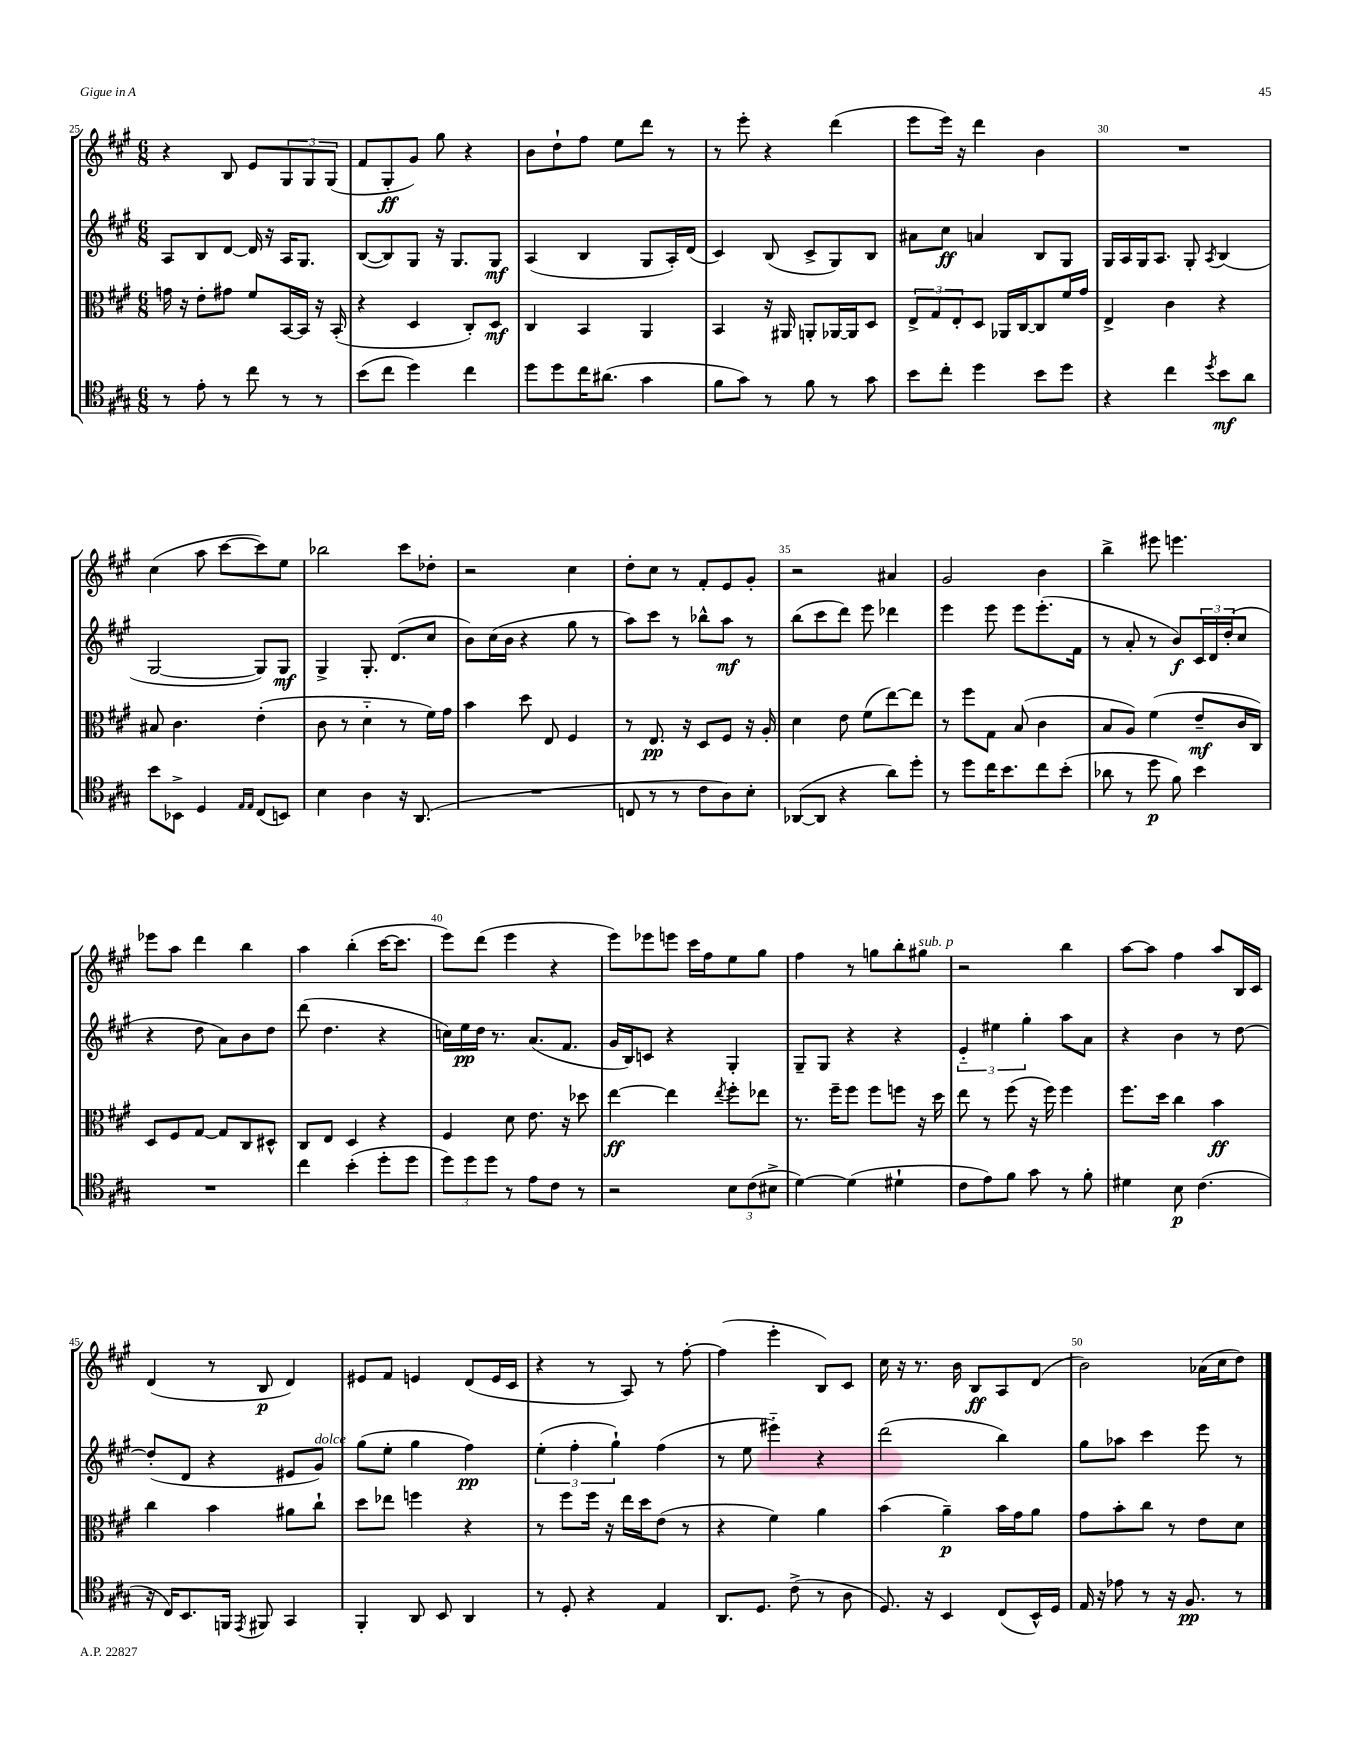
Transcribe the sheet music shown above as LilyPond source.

<<
\new StaffGroup <<
\new Staff = "s0" {
    \clef treble \key a \major \numericTimeSignature \time 6/8
    r4 b8 e'8 \tuplet 3/2 { gis8 gis8 gis8( } |
    fis'8 gis8-.\ff gis'8) gis''8 r4 |
    b'8 d''8-! fis''8 e''8 d'''8 r8 |
    r8 e'''8-. r4 d'''4( |
    e'''8 e'''16) r16 d'''4 b'4 |
    R2. |
    cis''4( a''8 cis'''8~ cis'''8) e''8 |
    bes''2 cis'''8 des''8-. |
    r2 cis''4 |
    d''8-. cis''8 r8 fis'8-. e'8 gis'8-. |
    r2 ais'4 |
    gis'2 b'4 |
    b''4-> eis'''8 e'''4. |
    ees'''8 a''8 d'''4 b''4 |
    a''4 b''4-.( cis'''16~ cis'''8. |
    e'''8) d'''8( e'''4 r4 |
    e'''8) ees'''8 e'''8 cis'''16 fis''16 e''8 gis''8 |
    fis''4 r8 g''8 b''8-. gis''8^\markup { \italic "sub. p" } |
    r2 b''4 |
    a''8~ a''8 fis''4 a''8 b16 cis'16 |
    d'4( r8 b8\p d'4) |
    eis'8 fis'8 e'4 d'8( e'16 cis'16 |
    r4 r8 a8) r8 fis''8~-. |
    fis''4( e'''4-. b8) cis'8 |
    cis''16 r16 r8. b'16 b8\ff a8 d'8( |
    b'2) aes'16( cis''16 d''8) \bar "|." |
}
\new Staff = "s1" {
    \clef treble \key a \major \numericTimeSignature \time 6/8
    a8 b8 d'8~ d'16 r16 a16 gis8. |
    b8~( b8) gis8 r16 gis8. gis8\mf |
    a4( b4 gis8 a16-.) d'16( |
    cis'4) b8( cis'8-> gis8) b8 |
    ais'8 cis''8\ff a'4 b8 gis8 |
    gis16 a16 gis16 a8. gis8-. \acciaccatura { a8 } b4( |
    gis2~ gis8) gis8\mf |
    gis4-> gis8.-. d'8.( cis''8 |
    b'8) cis''16( b'16 r4 gis''8 r8 |
    a''8) cis'''8 r8 bes''8-^ a''8\mf r8 |
    b''8( cis'''8 d'''8) e'''8 des'''4 |
    e'''4 e'''8 e'''8 e'''8.-.( fis'16 |
    r8 a'8-. r8 b'8\f) \tuplet 3/2 { cis'16 d'16 d''16-.( } cis''8 |
    r4 d''8 a'8) b'8 d''8 |
    d'''8( d''4. r4 |
    c''16) e''16\pp d''16 r8. a'8.( fis'8. |
    gis'16 b16) c'8 r4 gis4-. |
    gis8-- gis8 r4 r4 |
    \tuplet 3/2 { e'4-_ eis''4 gis''4-. } a''8 a'8 |
    r4 b'4 r8 d''8~ |
    d''8-.( d'8 r4 eis'8 gis'8^\markup { \italic "dolce" }) |
    gis''8( e''8-. gis''4 fis''4\pp) |
    \tuplet 3/2 { e''4-.( fis''4-. gis''4-!) } fis''4( |
    r8 e''8 eis'''4-_) r4 |
    d'''2( b''4) |
    gis''8 aes''8 cis'''4 e'''8 r8 \bar "|." |
}
\new Staff = "s2" {
    \clef alto \key a \major \numericTimeSignature \time 6/8
    g'16 r16 e'8-. gis'8 fis'8 b,16~ b,16 r16 b,16-.( |
    r4 d4 cis8-.) d8\mf |
    cis4 b,4 a,4 |
    b,4 r16 ais,16 a,8-. aes,16~ aes,16 d8 |
    \tuplet 3/2 { e8-> gis8 e8-. } d8 aes,16 cis16~ cis8 fis'16 gis'16 |
    e4-> cis'4 r4 |
    bis8 cis'4. e'4-.( |
    cis'8 r8 d'4-_ r8 fis'16) gis'16 |
    b'4 d''8 e8 fis4 |
    r8 e8.\pp r16 d8 fis8 r16 a16-. |
    d'4 e'8 fis'8( e''8~) e''8 |
    r8 fis''8 gis8 b8( cis'4 |
    b8 a8) fis'4( e'8--\mf cis'16 cis16) |
    d8 fis8 gis8~ gis8 cis8 dis8-^ |
    cis8 e8 d4 r4 |
    fis4 d'8 e'8. r16 des''8 |
    e''4~\ff e''4 \acciaccatura { e''8 } fis''8-. ees''8 |
    r8. fis''16-- fis''8 fis''8 f''8 r16 d''16 |
    e''8 r8 fis''8( r16 fis''16) fis''4 |
    fis''8. d''16 cis''4 b'4\ff |
    cis''4 b'4 ais'8 cis''8-! |
    d''8 ees''8 f''4 r4 |
    r8 fis''8 fis''16 r16 e''16 d''16 e'8( r8 |
    r4 fis'4) a'4 |
    b'4( a'4--\p) b'16 gis'16 a'8 |
    gis'8 b'8-. cis''8 r8 e'8 d'8 \bar "|." |
}
\new Staff = "s3" {
    \clef tenor \key a \major \numericTimeSignature \time 6/8
    r8 e'8-. r8 cis''8 r8 r8 |
    b'8( cis''8 d''4) cis''4 |
    d''8 d''8 cis''16 ais'8.( gis'4 |
    fis'8 gis'8) r8 fis'8 r8 gis'8 |
    b'8 cis''8-. d''4 b'8 d''8 |
    r4 cis''4 \acciaccatura { d''8 } b'8\mf a'8 |
    b'8 bes,8-> d4 \grace { e16 e16 } cis8( b,8) |
    b4 a4 r16 a,8.( |
    R2. |
    c8 r8 r8 cis'8 a8) b8-. |
    aes,8~( aes,8 r4 a'8) d''8-. |
    r8 d''8 cis''16 b'8. cis''8 b'8-.( |
    aes'8 r8 d''8\p fis'8) b'4 |
    R2. |
    cis''4 b'4-.( d''8-. d''8 |
    \tuplet 3/2 { d''8) d''8 d''8 } r8 e'8 cis'8 r8 |
    r2 \tuplet 3/2 { b8 cis'8( bis8-> } |
    d'4~) d'4( dis'4-! |
    cis'8 e'8) fis'8 gis'8 r8 fis'8-. |
    dis'4 b8\p cis'4.( |
    r16 cis16) b,8. f,16 \acciaccatura { e,8 } fis,8 gis,4 |
    fis,4-. a,8 b,8 a,4 |
    r8 d8-. r4 e4 |
    a,8. d8. cis'8->( r8 a8 |
    d8.) r16 b,4 cis8( b,16-^) d16 |
    e16 r16 ees'8 r8 r16 fis8.\pp r8 \bar "|." |
}
>>
>>
\layout { \context { \Score currentBarNumber = #25 \override BarNumber.break-visibility = ##(#f #t #t) barNumberVisibility = #(every-nth-bar-number-visible 5) } }
